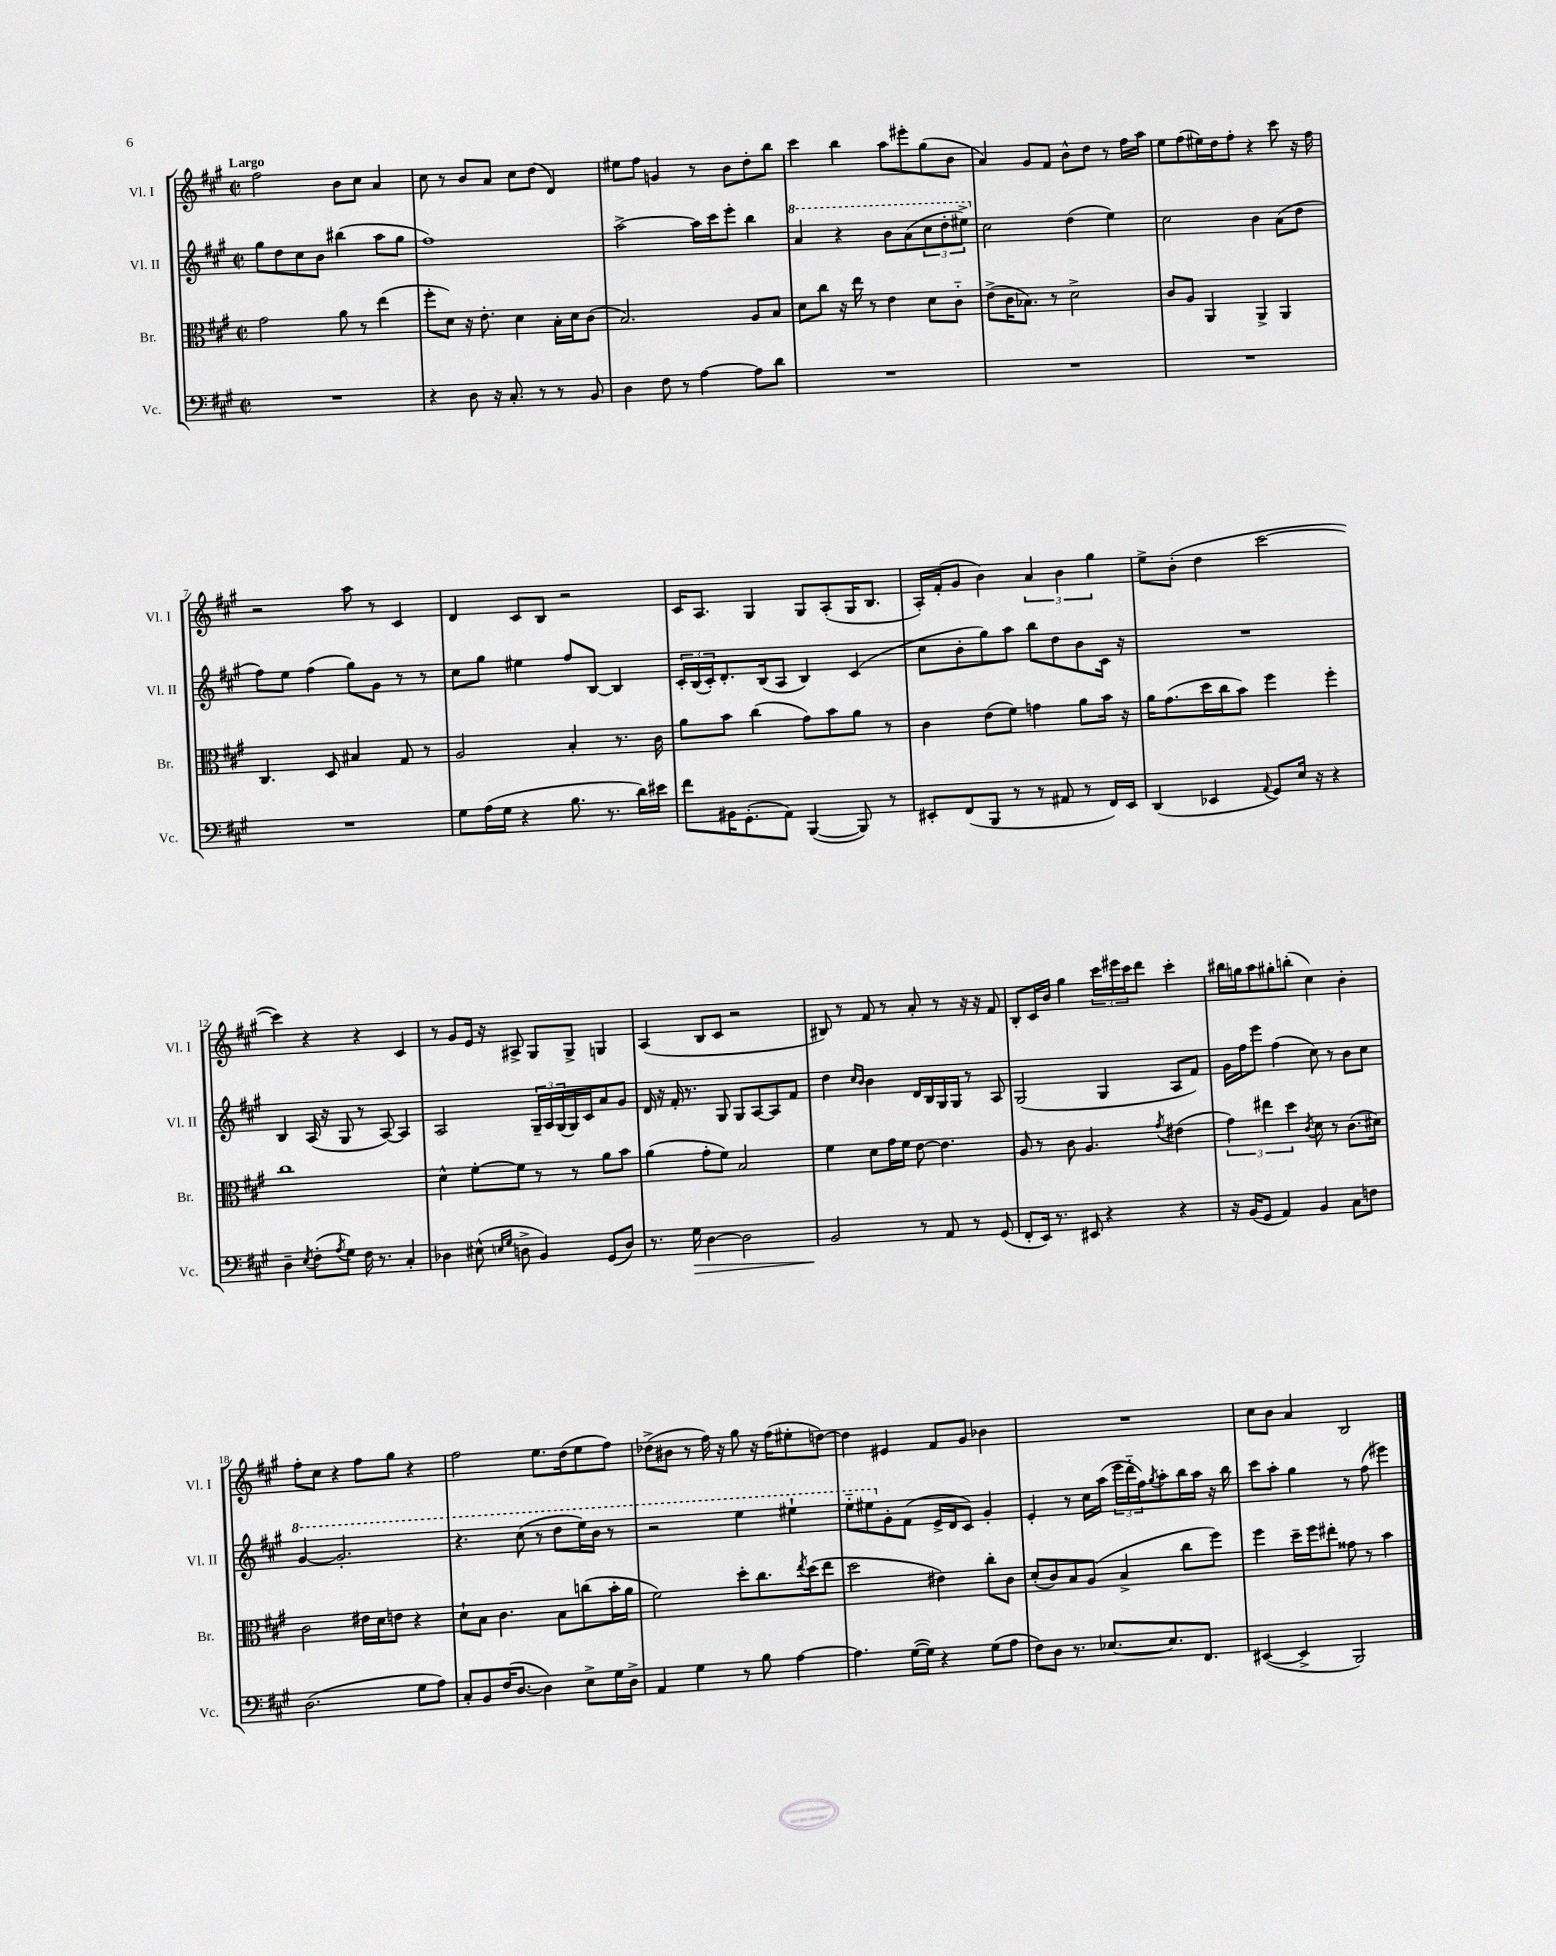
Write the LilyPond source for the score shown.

<<
\new StaffGroup <<
\new Staff = "s0" \with { instrumentName = "Vl. I" shortInstrumentName = "Vl. I" } {
    \clef treble \key a \major \defaultTimeSignature \time 2/2 \tempo "Largo"
    fis''2 b'8 cis''8 a'4 |
    cis''8 r8 b'8 a'8 cis''8 d''8( d'4) |
    eis''8 fis''8 g'4 r8 b'8 d''8-. b''8 |
    cis'''4 b''4 a''8 eis'''8-. gis''8( b'8 |
    a'4) gis'8 fis'8 b'8-^ d''8 r8 fis''16 a''16 |
    e''8 fis''8( eis''16) d''16 fis''8-. r4 cis'''8 r16 fis''16 |
    r2 a''8 r8 cis'4 |
    d'4 cis'8 b8 r2 |
    cis'16 a8. gis4 gis8 a8-.( gis16 b8. |
    a16-.) fis'16-.( gis'8 b'4) \tuplet 3/2 { a'4 b'4 gis''4 } |
    e''8-> b'8-.( d''4 cis'''2~ |
    cis'''4) r4 r4 cis'4 |
    r8 gis'8 e'16 r16 ais8-> gis8 gis8-> g4 |
    a4( b8 cis'8 r2 |
    bis8) r8 fis'8 r8 a'8-. r8 r16 r16 fis'8 |
    b8-. cis'16 b'16 gis''4 \tuplet 3/2 { cis'''16 eis'''16 cis'''16 } d'''8 cis'''4-. |
    bis''16 g''16 a''8 gis''8-. b''8-.( cis''4) b'4-. |
    fis''8-. cis''8 r4 fis''8 gis''8 r4 |
    fis''2 e''8. d''16( e''8 fis''8) |
    des''8->( bis'8 r8 fis''16) r16 gis''8 r16 fis''16( eis''8-. d''8~) |
    d''4 eis'4 fis'8 gis'8 bes'4 |
    R1 |
    cis''8 b'8 a'4 b2 \bar "|." |
}
\new Staff = "s1" \with { instrumentName = "Vl. II" shortInstrumentName = "Vl. II" } {
    \clef treble \key a \major \defaultTimeSignature \time 2/2
    gis''8 d''8 cis''8 b'8 bis''4( a''8 gis''8 |
    fis''1) |
    a''2~-> a''16 cis'''16 e'''8-. b''4 |
    \ottava #1 a''4 r4 b''8 a''8( \tuplet 3/2 { cis'''8 d'''8-. eis'''8->) \ottava #0 } |
    cis''2 d''4( e''4) |
    cis''2 b'4 a'8( d''8 |
    fis''8) e''8 fis''4( gis''8) gis'8 r8 r8 |
    cis''8 gis''8 eis''4 fis''8 b8~ b4 |
    \tuplet 3/2 { cis'16-. b16( cis'16-.) } d'8.-. b16( a8 b4) cis'4( |
    cis''8 b'8-. gis''8) a''8 b''8 d''8 b'8 cis'16 r16 |
    R1 |
    b4 a16( r16 gis8 r8 a8~) a4 |
    a2 \tuplet 3/2 { gis16-- a16 gis16( } gis16) cis'16 a'8 gis'8 |
    d'16 r16 fis'16-. r8. gis8 gis8 a8~ a8 fis'8 |
    d''4 \grace { cis''16 b'16 } b'4 d'16 b16 gis16 gis16 r8 a8 |
    gis2( gis4 a8 fis'8) |
    gis'16 fis''16 e'''8 fis''4( cis''8) r8 b'8 cis''8 |
    \ottava #1 gis''4~ gis''2.-. |
    r4. cis'''8( r8 d'''8 e'''16) b''16 r8 |
    r2 e'''4 eis'''4-! |
    e'''8-_ eis'''8 \ottava #0 gis'8-. fis'8( e'16-> d'16 cis'8) gis'4-. |
    e'4-. r8 cis''16 a''16( \tuplet 3/2 { e'''16 d'''16-_ fis''16) } \acciaccatura { gis''8 } a''8-. b''16 a''16 r16 b''16 |
    cis'''8 a''8-. gis''4 r8 fis''8( eis'''4) \bar "|." |
}
\new Staff = "s2" \with { instrumentName = "Br." shortInstrumentName = "Br." } {
    \clef alto \key a \major \defaultTimeSignature \time 2/2
    gis'2 a'8 r8 e''4( |
    fis''8-. d'8) r16 e'8.-. d'4 b16-. d'16 cis'8( |
    b2.) a8 b8 |
    d'8 cis''8 r16 e''16 r8 e'4 d'8 cis'8-_ |
    e'8->( cis'16 bes8.) r8 d'2-> |
    cis'8 a8 a,4 a,4-> a,4 |
    cis4. d8 bis4 gis8 r8 |
    a2 b4-. r8. cis'16 |
    a'8 b'8 cis''4( gis'8) b'8 a'8 r8 |
    cis'4 e'8( fis'8) g'4 a'8 b'16 r16 |
    a'16 gis'8.( d''16 cis''16 b'8) fis''4 fis''4-. |
    cis''1 |
    d'4-^ fis'8~-. fis'8 r8 r8 a'8 b'8 |
    a'4( gis'8-. fis'8) b2 |
    fis'4 d'8 gis'16 fis'16 e'8~ e'4. |
    a8 r8 cis'8 a4. \acciaccatura { gis'8 } eis'4( |
    \tuplet 3/2 { gis'4) eis''4 d''4 } \acciaccatura { cis'8 } d'8 r8 cis'8.( dis'16) |
    cis'2 eis'16 d'16 e'8 r4 |
    d'8-! b8 cis'4. b8 c''8( b'16-. a'16 |
    fis'2) d''8-. cis''8. \acciaccatura { e''8 } d''16( e''8 |
    d''2 eis'4) cis''8-. cis'8 |
    d'8-.( cis'8) b8 a8( b4-> cis''8 fis''8) |
    fis''4 d''16-- fis''16 eis''8-. gisis'8 r8 b'4 \bar "|." |
}
\new Staff = "s3" \with { instrumentName = "Vc." shortInstrumentName = "Vc." } {
    \clef bass \key a \major \defaultTimeSignature \time 2/2
    R1 |
    r4 d8 r16 cis8.-. r8 r8 b,8 |
    d4 fis8 r8 a4~ a8 d'8 |
    R1 |
    R1 |
    R1 |
    R1 |
    gis8 a16( gis16 r4 b8. r8. d'16) eis'16 |
    fis'8 bis,16 gis,8.-.( a,8) b,,4~( b,,8) r8 |
    eis,8-. fis,8( b,,8 r8 r8 ais,8 r8 fis,16) eis,16 |
    d,4( ees,4 \appoggiatura { a,8 } gis,8) e16 r16 r4 |
    d4-- \acciaccatura { e8 } fis8-.( \acciaccatura { a8 } gis8) fis16 r8. cis4-. |
    des4 eis8-^( \grace { e16 gis16 } d8-> b,4) gis,8( d8) |
    r8. gis16\> d4~ d2 |
    b,2\! r8 a,8 r8 gis,8( |
    fis,8-. e,16) r8. eis,8 r4 r4 |
    r16 b,16( gis,8 a,4) b,4 cis8 f8 |
    d2.( gis8 a8) |
    cis8-. b,8 fis16( d8.~ d4) e8-> gis16 d16-> |
    a,4 gis4 r8 b8 a4~ |
    a4. gis16~( gis16) r4 gis8( a8 |
    fis8) d8 r8. ees8.~ ees8. fis,8. |
    eis,4~( eis,4-> b,,2) \bar "|." |
}
>>
>>
